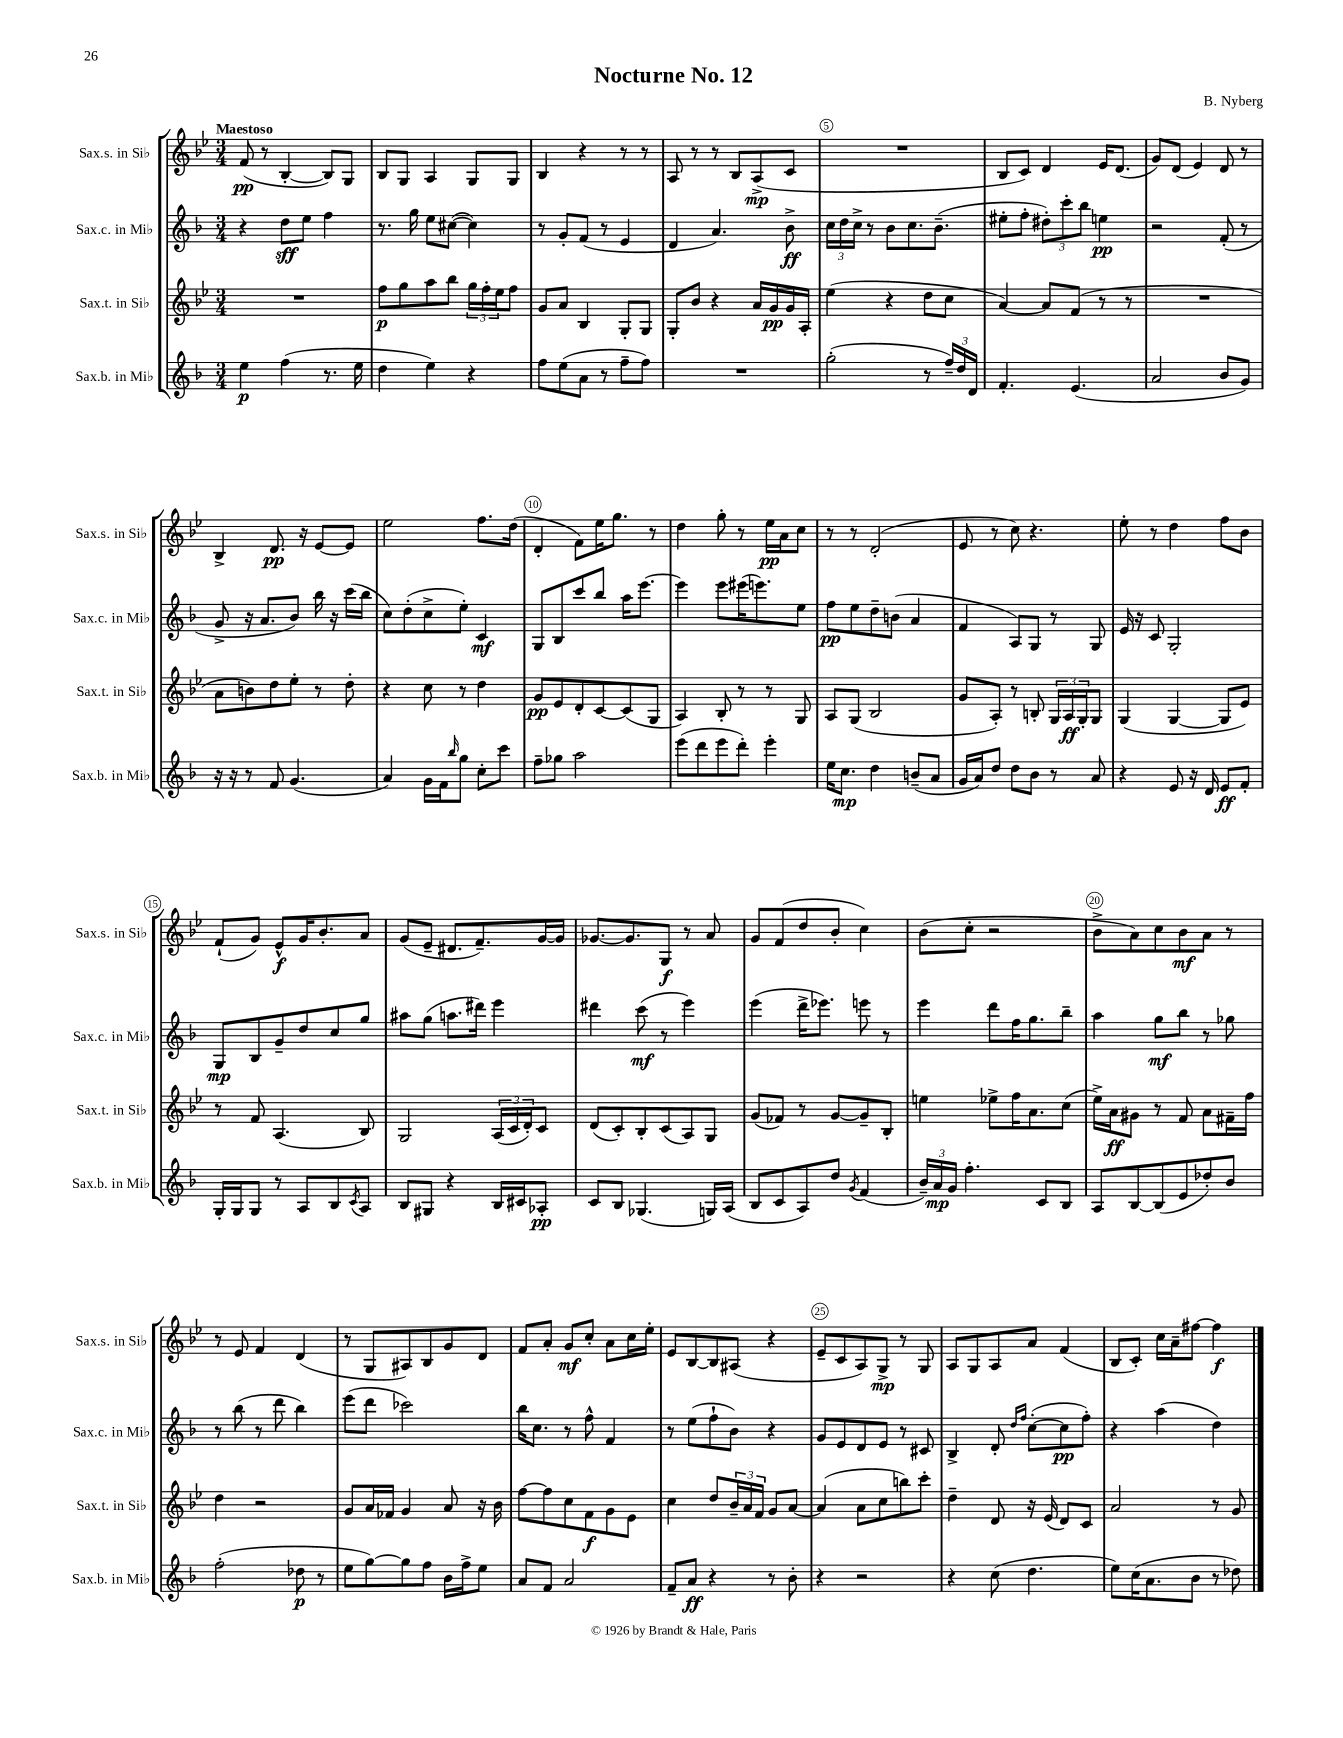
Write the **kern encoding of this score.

**kern	**dynam	**kern	**dynam	**kern	**dynam	**kern	**dynam
*part4	*part4	*part3	*part3	*part2	*part2	*part1	*part1
*staff4	*staff4	*staff3	*staff3	*staff2	*staff2	*staff1	*staff1
*I"Sax.b. in Mi♭	*	*I"Sax.t. in Si♭	*	*I"Sax.c. in Mi♭	*	*I"Sax.s. in Si♭	*
*I'Sax.b. in Mi♭	*	*I'Sax.t. in Si♭	*	*I'Sax.c. in Mi♭	*	*I'Sax.s. in Si♭	*
*clefG2	*	*clefG2	*	*clefG2	*	*clefG2	*
*k[b-]	*	*k[b-e-]	*	*k[b-]	*	*k[b-e-]	*
*M3/4	*	*M3/4	*	*M3/4	*	*M3/4	*
=1	=1	=1	=1	=1	=1	=1	=1
!	!	!	!	!	!	!LO:TX:a:B:t=Maestoso	!
4ee\	p	2.r	.	4r	.	(8f/	pp
.	.	.	.	.	.	8r	.
(4ff\	.	.	.	8dd\L	sff	[4B-'/	.
.	.	.	.	8ee\J	.	.	.
8.r	.	.	.	4ff\	.	8B-/L])	.
.	.	.	.	.	.	8G/J	.
16ee\	.	.	.	.	.	.	.
=2	=2	=2	=2	=2	=2	=2	=2
4dd\	.	8ff\L	p	8.r	.	8B-/L	.
.	.	8gg\	.	.	.	8G/J	.
.	.	.	.	16gg\	.	.	.
4ee\)	.	8aa\	.	8ee\L	.	4A/	.
.	.	8bb-\J	.	([8cc#X\J	.	.	.
4r	.	24gg\LL	.	4cc#\])	.	8G/L	.
.	.	24ff'\	.	.	.	.	.
.	.	24ee-\J	.	.	.	.	.
.	.	8ff\J	.	.	.	8G/J	.
=3	=3	=3	=3	=3	=3	=3	=3
8ff\L	.	8g/L	.	8r	.	4B-/	.
(8ee\	.	8a/J	.	8g'/L	.	.	.
8a\J	.	4B-/	.	(8f/J	.	4r	.
8r	.	.	.	8r	.	.	.
8ff~\L	.	8G'/L	.	4e/	.	8r	.
8ff\J)	.	8G/J	.	.	.	8r	.
=4	=4	=4	=4	=4	=4	=4	=4
2.r	.	8G'/L	.	4d/	.	8A/	.
.	.	8b-/J	.	.	.	8r	.
.	.	4r	.	4.a/)	.	8r	.
.	.	.	.	.	.	8B-/L	.
.	.	16a/LL	.	.	.	(8A^/	mp
.	.	16g/	pp	.	.	.	.
.	.	16g/	.	8b-^\	ff	8c/J	.
.	.	16A'/JJ	.	.	.	.	.
=5	=5	=5	=5	=5	=5	=5	=5
(2gg'\	.	(4ee-\	.	24cc\LL	.	2.r	.
.	.	.	.	24dd\	.	.	.
.	.	.	.	24cc^\JJ	.	.	.
.	.	.	.	8r	.	.	.
.	.	4r	.	8b-\L	.	.	.
.	.	.	.	8.cc\	.	.	.
8r	.	8dd\L	.	.	.	.	.
.	.	.	.	(8.b-~\J	.	.	.
24ff~/LL)	.	8cc\J	.	.	.	.	.
24dd/	.	.	.	.	.	.	.
24d/JJ	.	.	.	.	.	.	.
=6	=6	=6	=6	=6	=6	=6	=6
4.f'/	.	[4a/)	.	8ee#X'\L	.	8B-/L	.
.	.	.	.	8ff'\J	.	8c/J)	.
.	.	8a/L]	.	12dd#X'\L)	.	4d/	.
.	.	.	.	12ccc'\	.	.	.
(4.e/	.	(8f/J	.	.	.	.	.
.	.	.	.	12bb-\J	.	.	.
.	.	8r	.	4een\	pp	16e-/KL	.
.	.	.	.	.	.	(8.d/J	.
.	.	8r	.	.	.	.	.
=7	=7	=7	=7	=7	=7	=7	=7
2a/	.	2.r	.	2r	.	8g/L)	.
.	.	.	.	.	.	(8d/J	.
.	.	.	.	.	.	4e-/)	.
8b-/L	.	.	.	(8f'/	.	8d/	.
8g/J)	.	.	.	8r	.	8r	.
!!LO:LB:g=z
=8	=8	=8	=8	=8	=8	=8	=8
16r	.	8a\L	.	8g^/	.	4B-^/	.
16r	.	.	.	.	.	.	.
8r	.	8bn\)	.	16r	.	.	.
.	.	.	.	8.a/L	.	.	.
8f/	.	8dd\	.	.	.	8.d/	pp
(4.g/	.	8ee-'\J	.	8b-/J)	.	.	.
.	.	.	.	.	.	16r	.
.	.	8r	.	16bb-\	.	[8e-/L	.
.	.	.	.	16r	.	.	.
.	.	8dd'\	.	(16ccc\LL	.	8e-/J]	.
.	.	.	.	16bb-\JJ	.	.	.
=9	=9	=9	=9	=9	=9	=9	=9
4a/)	.	4r	.	8cc\L)	.	2ee-\	.
.	.	.	.	(8dd'\	.	.	.
16g\LL	.	8cc\	.	8cc^\	.	.	.
16f\J	.	.	.	.	.	.	.
16qqbb-/	.	.	.	.	.	.	.
8gg\J	.	8r	.	8ee'\J)	.	.	.
8cc'\L	.	4dd\	.	4c/	mf	8.ff\L	.
8ccc\J	.	.	.	.	.	.	.
.	.	.	.	.	.	(16dd\Jk	.
=10	=10	=10	=10	=10	=10	=10	=10
8ff~\L	.	8g/L	pp	8G/L	.	4d'/	.
8gg-X\J	.	8e-/	.	8B-/	.	.	.
2aa\	.	8d'/	.	8ccc/	.	8f\L)	.
.	.	[8c/	.	8bb-/J	.	16ee-\K	.
.	.	.	.	.	.	8.gg\J	.
.	.	(8c/]	.	16aa\KL	.	.	.
.	.	.	.	[8.eee\J	.	.	.
.	.	8G/J	.	.	.	8r	.
=11	=11	=11	=11	=11	=11	=11	=11
(8eee\L	.	4A/)	.	4eee\]	.	4dd\	.
8ddd\	.	.	.	.	.	.	.
8eee\	.	8B-'/	.	8eee\L	.	8gg'\	.
8ddd'\J)	.	8r	.	(16eee#X\K	.	8r	.
.	.	.	.	8.eeen\)	.	.	.
4eee'\	.	8r	.	.	.	16ee-\LL	pp
.	.	.	.	.	.	16a\J	.
.	.	8G/	.	8ee\J	.	8cc\J	.
=12	=12	=12	=12	=12	=12	=12	=12
16ee\KL	.	8A/L	.	8ff\L	pp	8r	.
8.cc\J	mp	.	.	.	.	.	.
.	.	(8G/J	.	8ee\	.	8r	.
4dd\	.	2B-/	.	8dd~\	.	(2d'/	.
.	.	.	.	(8bn\J	.	.	.
(8bn~/L	.	.	.	4a/	.	.	.
8a/J	.	.	.	.	.	.	.
=13	=13	=13	=13	=13	=13	=13	=13
16g/LL	.	8g/L	.	4f/	.	8e-/	.
16a/J)	.	.	.	.	.	.	.
8dd/J	.	8A'/J)	.	.	.	8r	.
8dd\L	.	8r	.	8A/L)	.	8cc\)	.
8b-\J	.	8Bn'/	.	8G/J	.	4.r	.
8r	.	24G/LL	.	8r	.	.	.
.	.	24A/	ff	.	.	.	.
.	.	24G'/J	.	.	.	.	.
8a/	.	8G/J	.	8G/	.	.	.
=14	=14	=14	=14	=14	=14	=14	=14
4r	.	(4G/	.	16e/	.	8ee-'\	.
.	.	.	.	16r	.	.	.
.	.	.	.	8c/	.	8r	.
8e/	.	[4G/	.	2G'/	.	4dd\	.
16r	.	.	.	.	.	.	.
16d/	.	.	.	.	.	.	.
8e/L	ff	8G/L]	.	.	.	8ff\L	.
8f'/J	.	8e-/J)	.	.	.	8b-\J	.
!!LO:LB:g=z
=15	=15	=15	=15	=15	=15	=15	=15
16G'/LL	.	8r	.	8G/L	mp	(8f`/L	.
16G/J	.	.	.	.	.	.	.
8G/J	.	8f/	.	8B-/	.	8g/J)	.
8r	.	(4.A/	.	8g~/	.	8e-^^/L	f
8A/L	.	.	.	8dd/	.	16g/K	.
.	.	.	.	.	.	8.b-'/	.
8B-/	.	.	.	8cc/	.	.	.
8qc/	.	.	.	.	.	.	.
8A/J	.	8B-/)	.	8gg/J	.	8a/J	.
=16	=16	=16	=16	=16	=16	=16	=16
8B-/L	.	2G/	.	8aa#X\L	.	(8g/L	.
8G#X/J	.	.	.	(8gg\J	.	8e-~/J	.
4r	.	.	.	8.aan\L	.	8.d#X/L	.
.	.	.	.	16ddd#X\Jk)	.	8.f~/)	.
16B-/LL	.	(24A/LL	.	4eee\	.	.	.
.	.	24c/	.	.	.	.	.
16c#X/J	.	.	.	.	.	.	.
.	.	24d'/J)	.	.	.	.	.
8A-X'/J	pp	8c/J	.	.	.	[16g/L	.
.	.	.	.	.	.	16g/JJ]	.
=17	=17	=17	=17	=17	=17	=17	=17
8c/L	.	(8d/L	.	4ddd#X\	.	[8.g-X/L	.
8B-/J	.	8c'/)	.	.	.	.	.
.	.	.	.	.	.	8.g-/]	.
(4.G-X/	.	8B-'/	.	(8ccc\	mf	.	.
.	.	(8c/	.	8r	.	8G/J	f
.	.	8A/)	.	4eee\)	.	8r	.
16Gn/LL)	.	8G/J	.	.	.	8a/	.
(16A/JJ	.	.	.	.	.	.	.
=18	=18	=18	=18	=18	=18	=18	=18
8B-/L	.	(8g/L	.	(4eee\	.	8g/L	.
8c/	.	8f-X/J)	.	.	.	(8f/	.
8A/)	.	8r	.	16ddd^\KL	.	8dd/	.
.	.	.	.	8.eee-X\J)	.	.	.
8dd/J	.	[8g/L	.	.	.	8b-'/J	.
8qg/	.	.	.	.	.	.	.
(4f/	.	8g~/]	.	8eeen\	.	4cc\)	.
.	.	8B-'/J	.	8r	.	.	.
=19	=19	=19	=19	=19	=19	=19	=19
24b-~/LL)	.	4een\	.	4eee\	.	(8b-\L	.
24a/	mp	.	.	.	.	.	.
24g/JJ	.	.	.	.	.	.	.
4.ff'\	.	.	.	.	.	8cc'\J	.
.	.	8ee-X^\L	.	8ddd\L	.	2r	.
.	.	16ff\K	.	16ff\K	.	.	.
.	.	8.a\	.	8.gg\	.	.	.
8c/L	.	.	.	.	.	.	.
8B-/J	.	(8cc\J	.	8bb-~\J	.	.	.
=20	=20	=20	=20	=20	=20	=20	=20
8A/L	.	16ee-^\LL)	.	4aa\	.	8b-^\L	.
.	.	16a\J	ff	.	.	.	.
[8B-/	.	8g#X\J	.	.	.	8a\)	.
(8B-/]	.	8r	.	8gg\L	mf	8cc\	.
8e/	.	8f/	.	8bb-\J	.	8b-\	mf
8dd-X'/)	.	8a\L	.	8r	.	8a\J	.
8b-/J	.	16f#X~\L	.	8gg-X\	.	8r	.
.	.	16ff\JJ	.	.	.	.	.
!!LO:LB:g=z
=21	=21	=21	=21	=21	=21	=21	=21
(2ff'\	.	4dd\	.	8r	.	8r	.
.	.	.	.	(8bb-\	.	8e-/	.
.	.	2r	.	8r	.	4f/	.
.	.	.	.	8ddd\	.	.	.
8dd-X\	p	.	.	4bb-\)	.	(4d/	.
8r	.	.	.	.	.	.	.
=22	=22	=22	=22	=22	=22	=22	=22
8ee\L	.	8g/L	.	(8eee\L	.	8r	.
[8gg\)	.	16a/L	.	8ddd\J	.	8G/L	.
.	.	16f-X/JJ	.	.	.	.	.
8gg\]	.	4g/	.	2ccc-X\)	.	8A#X/)	.
8ff\J	.	.	.	.	.	8B-/	.
16b-\LL	.	8a/	.	.	.	8g/	.
16ff^\J	.	.	.	.	.	.	.
8ee\J	.	16r	.	.	.	8d/J	.
.	.	16b-\	.	.	.	.	.
=23	=23	=23	=23	=23	=23	=23	=23
8a/L	.	[8ff\L	.	16bb-\KL	.	8f/L	.
.	.	.	.	8.cc\J	.	.	.
8f/J	.	8ff\]	.	.	.	8a'/J	.
2a/	.	8cc\	.	8r	.	8g/L	mf
.	.	8f\	f	8ff^^\	.	8cc'/J	.
.	.	8g\	.	4f/	.	8a\L	.
.	.	8e-\J	.	.	.	16cc\L	.
.	.	.	.	.	.	16ee-'\JJ	.
=24	=24	=24	=24	=24	=24	=24	=24
8f~/L	.	4cc\	.	8r	.	8e-/L	.
8a/J	ff	.	.	(8ee\L	.	[8B-/	.
4r	.	8dd/L	.	8ff`\	.	8B-/]	.
.	.	24b-~/L	.	8b-\J)	.	(8A#X/J	.
.	.	24a/	.	.	.	.	.
.	.	24f/JJ	.	.	.	.	.
8r	.	8g/L	.	4r	.	4r	.
8b-'\	.	[8a/J	.	.	.	.	.
=25	=25	=25	=25	=25	=25	=25	=25
4r	.	(4a/]	.	8g/L	.	8e-~/L	.
.	.	.	.	8e/	.	8c/	.
2r	.	8a\L	.	8d/	.	8A/)	.
.	.	8cc\	.	8e/J	.	8G^/J	mp
.	.	8bbn\)	.	8r	.	8r	.
.	.	8ccc'\J	.	8c#X/	.	8G/	.
=26	=26	=26	=26	=26	=26	=26	=26
4r	.	4dd~\	.	4B-^/	.	8A/L	.
.	.	.	.	.	.	8G/	.
(8cc\	.	8d/	.	8d'/	.	8A/	.
.	.	.	.	16qqdd/LL	.	.	.
.	.	.	.	16qqff/JJ	.	.	.
4.dd\	.	16r	.	([8cc'\L	.	8a/J	.
.	.	(16e-/	.	.	.	.	.
.	.	8d/L)	.	8cc\]	pp	(4f/	.
.	.	8c/J	.	8ff'\J)	.	.	.
=27	=27	=27	=27	=27	=27	=27	=27
8ee\L)	.	2a/	.	4r	.	8B-/L	.
(16cc\K	.	.	.	.	.	8c'/J)	.
8.a\	.	.	.	.	.	.	.
.	.	.	.	(4aa\	.	16cc\LL	.
.	.	.	.	.	.	16a~\J	.
8b-\J	.	.	.	.	.	[8ff#X\J	.
8r	.	8r	.	4dd\)	.	4ff#\]	f
8dd-X\)	.	8g/	.	.	.	.	.
==	==	==	==	==	==	==	==
*-	*-	*-	*-	*-	*-	*-	*-
